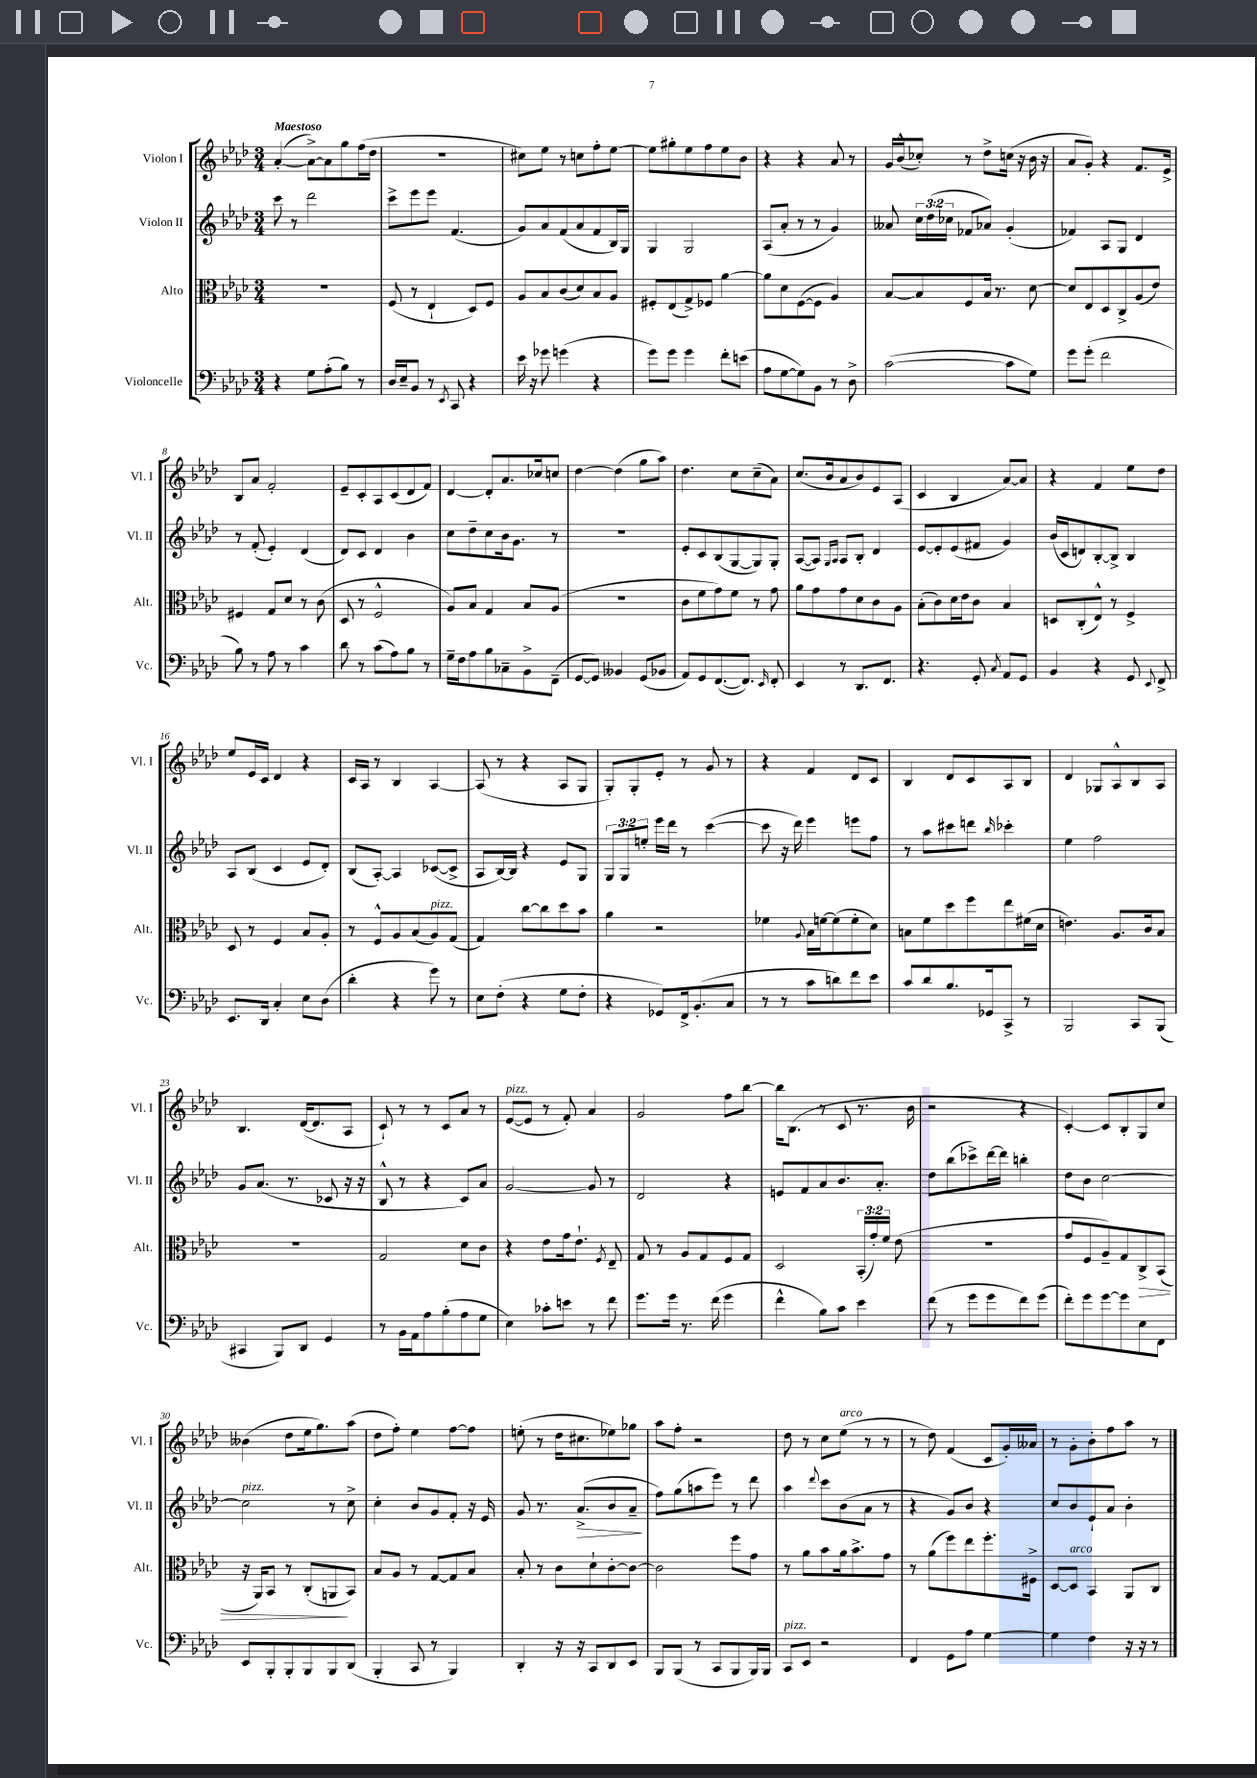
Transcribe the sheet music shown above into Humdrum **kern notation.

**kern	**kern	**dynam	**kern	**dynam	**kern
*part4	*part3	*part3	*part2	*part2	*part1
*staff4	*staff3	*staff3	*staff2	*staff2	*staff1
*I"Violoncelle	*I"Alto	*	*I"Violon II	*	*I"Violon I
*I'Vc.	*I'Alt.	*	*I'Vl. II	*	*I'Vl. I
*clefF4	*clefC3	*	*clefG2	*	*clefG2
*k[b-e-a-d-]	*k[b-e-a-d-]	*	*k[b-e-a-d-]	*	*k[b-e-a-d-]
*M3/4	*M3/4	*	*M3/4	*	*M3/4
=1	=1	=1	=1	=1	=1
!	!	!	!	!	!LO:TX:a:B:t=Maestoso
4r	2.r	.	8ccc\	.	([4a-'/
.	.	.	8r	.	.
8G\L	.	.	2ddd-\	.	8a-^\L_)
(8A-'\	.	.	.	.	8a-\]
8B-\J)	.	.	.	.	8gg\
8r	.	.	.	.	(16ff\L
.	.	.	.	.	16dd-\JJ
=2	=2	=2	=2	=2	=2
16D-/LL	(8F/	.	8ccc^\L	.	2.r
16E-~/J	.	.	.	.	.
8BB-/J	8r	.	8eee-\	.	.
8r	4E-`/	.	8eee-\J	.	.
8qEE-/	.	.	.	.	.
8CC/	.	.	(4.f/	.	.
4r	8D-/L)	.	.	.	.
.	8F/J	.	.	.	.
=3	=3	=3	=3	=3	=3
16e-\	8A-/L	.	8g/L)	.	8cc#X\L)
16r	.	.	.	.	.
8g-X\	8B-/	.	8a-/	.	8ee-\J
(4gn\	(8c/	.	(8f/	.	8r
.	8d-/)	.	8a-/	.	8ccn\L
4r	8B-/	.	8f/	.	8ff'\
.	8A-/J	.	16B-/L)	.	[8ee-\J
.	.	.	16G/JJ	.	.
=4	=4	=4	=4	=4	=4
8g\L)	8F#X'/L	.	4G/	.	8ee-\L]
8g\J	(8E-/	.	.	.	8gg#X'\
4g\	8G^/)	.	2G/	.	8ee-\
.	8F-X/J	.	.	.	8ff\
8f'\L	[4a-\	.	.	.	8ee-\
(8en\J	.	.	.	.	8b-\J
=5	=5	=5	=5	=5	=5
8A-\L	8a-\L]	.	(8A-/L	.	4r
[8G\	8d-\	.	8a-'/J	.	.
8G\])	([8F\	.	8r	.	4r
8BB-\J	8F\J]	.	8r	.	.
8r	4A-/)	.	4g/)	.	8a-/
8D-^\	.	.	.	.	8r
=6	=6	=6	=6	=6	=6
([2c\	[8B-/L	.	8a--X/	.	16g/LL
.	.	.	.	.	(16b-^^/J
.	8B-/]	.	24cc\LL	.	8cc-X'/J)
.	.	.	(24dd-\	.	.
.	.	.	24cc-X\JJ	.	.
.	8F/	.	8f-X/L	.	8r
.	16B-/Jk	.	8a-X/J)	.	8dd-^\L
.	8.r	.	.	.	.
8c\L]	.	.	(4g'/	.	(16ccn\Jk
.	.	.	.	.	16r
8G\J)	[8d-\	.	.	.	16b-\
.	.	.	.	.	16r
=7	=7	=7	=7	=7	=7
8g\L	8d-/L]	.	4f-X/)	.	8a-/L
(8g'\J	8E-/	.	.	.	8g'/J)
2f\	8D-/	.	8A-/L	.	4r
.	8C^/	.	8G/J	.	.
.	(8A-/	.	4d-/	.	8.f/L
.	8e-/J)	.	.	.	.
.	.	.	.	.	16e-^/Jk
!!LO:LB:g=z
=8	=8	=8	=8	=8	=8
8B-\)	4F#X/	.	8r	.	8B-/L
8r	.	.	(8f'/	.	8a-/J
8A-\	8G/L	.	4e-'/)	.	2f'/
8r	8d-/J	.	.	.	.
4c\	8r	.	(4d-/	.	.
.	(8c\	.	.	.	.
=9	=9	=9	=9	=9	=9
8d-\	8D-/	.	8d-/L)	.	8e-~/L
8r	8r	.	8c/J	.	8c'/
(8c\L	2F^^/	.	4d-/	.	8A-/
8A-\)	.	.	.	.	(8c/
8B-\J	.	.	4b-\	.	8d-/
8r	.	.	.	.	8f/J)
=10	=10	=10	=10	=10	=10
16G~\LL	8A-/L)	.	8cc\L	.	[4d-/
16F\J	.	.	.	.	.
8A-\	8B-/J	.	8dd-~\	.	.
8B-\	4G/	.	8cc\	.	8d-'/L]
8C-X~\	.	.	16b-\k	.	8.a-/
.	.	.	8.g\J	.	.
8BB-^\	8B-/L	.	.	.	.
.	.	.	.	.	16cc-X/k
(8FF~\J	(8A-/J	.	8r	.	8ccn/J
=11	=11	=11	=11	=11	=11
[8GG/L	2.r	.	2.r	.	[4dd-\
8GG/J])	.	.	.	.	.
4BB--X/	.	.	.	.	(4dd-\]
(8GG/L	.	.	.	.	8gg\L
8BB-X/J	.	.	.	.	8aa-\J)
=12	=12	=12	=12	=12	=12
8AA-/L)	8c\L	.	8e-'/L	.	4.dd-\
8GG/	8f\	.	8c/	.	.
([8.FF/	8g\)	.	(8B-/	.	.
.	8f\J	.	[8G/	.	8cc\L
8.FF/J])	.	.	.	.	.
.	8r	.	8G/])	.	(8cc~\
16qqEE-/	.	.	.	.	.
8FF'/	8g\	.	8G'/J	.	8a-\J)
=13	=13	=13	=13	=13	=13
4EE-/	8a-\L	.	([8A-/L	.	(8.cc/L
.	8g\	.	8A-/J])	.	.
.	.	.	.	.	16b-/k
.	.	.	16qqG/LL	.	.
.	.	.	16qqA-/JJ	.	.
8r	8g\	.	8A-/L	.	8a-/
8.DD-/L	8d-\	.	8B-'/J	.	8b-/)
.	8c\	.	4d-/	.	8e-/
8.FF/J	.	.	.	.	.
.	8A-\J	.	.	.	(8A-/J
=14	=14	=14	=14	=14	=14
4.r	(8B-'\L	.	[8e-/L	.	4c/
.	8c\)	.	8e-'/]	.	.
.	16d-\L	.	(8e-/	.	4B-/
.	16e-\J	.	.	.	.
8GG'/	8c\J	.	8f#X/J	.	.
8qC/	.	.	.	.	.
8AA-/L	4B-/	.	4g/)	.	[8a-/L)
8GG/J	.	.	.	.	8a-/J]
=15	=15	=15	=15	=15	=15
4BB-/	8Dn/L	.	(16b-/LL	.	4r
.	.	.	16c/J	.	.
.	(8C'/	.	8dn/)	.	.
4r	8E-^^/J)	.	[8B-'/	.	4f/
.	8r	.	8B-^/J]	.	.
8GG/	4F^/	.	4B-/	.	8ee-\L
8qqEE-/	.	.	.	.	.
8FF^/	.	.	.	.	8dd-\J
!!LO:LB:g=z
=16	=16	=16	=16	=16	=16
8.EE-/L	8D-/	.	8A-/L	.	8ee-/L
.	8r	.	(8B-/J	.	16e-/L
16DD-/Jk	.	.	.	.	16c/JJ
4C'/	4F/	.	4c/	.	4d-/
8E-\L	8B-/L	.	8e-/L	.	4r
(8D-\J	8A-'/J	.	8d-'/J)	.	.
=17	=17	=17	=17	=17	=17
4d-'\	8r	.	(8B-/L	.	16c/LL
.	.	.	.	.	16A-/JJ
.	8F^^/L	.	[8A-'/J)	.	8r
4r	8A-/	.	4A-/]	.	4B-/
.	(8B-/	.	.	.	.
!	!LO:TX:a:i:t=pizz.	!	!	!	!
8g\)	8A-/)	.	([8c-X/L	.	[4A-/
8r	(8G/J	.	8c-^/J]	.	.
=18	=18	=18	=18	=18	=18
8E-\L	4G/)	.	8A-/L	.	(8A-/]
(8F'\J	.	.	[16B-/L)	.	8r
.	.	.	16B-/JJ]	.	.
4r	[8cc\L	.	4r	.	4r
.	8cc\]	.	.	.	.
8G\L	8dd-\	.	8e-/L	.	8A-/L
8F'\J	8b-\J	.	8G/J	.	8G/J
=19	=19	=19	=19	=19	=19
4r	4a-\	.	12G/L	.	8G'/L)
.	.	.	12G/	.	.
.	.	.	.	.	8G'/
.	.	.	12een'/J	.	.
8GG-X/L)	2r	.	16eee-\LL	.	8e-'/J
.	.	.	16ddd-\JJ	.	.
16FF^/k	.	.	8r	.	8r
(8.BB-'/	.	.	.	.	.
.	.	.	([4ccc\	.	8g/
8C/J	.	.	.	.	8r
=20	=20	=20	=20	=20	=20
8r	4f-X\	.	8ccc\]	.	4r
8r	.	.	16r	.	.
.	.	.	16ddd-\)	.	.
.	8qqA-/	.	.	.	.
8c\L	16B-\LL	.	4eee-\	.	4f/
.	[16fn\J	.	.	.	.
8dn\)	(8f\]	.	.	.	.
8f\	8f'\	.	8eeen\L	.	8d-/L
8e-\J	8d-\J)	.	8ff\J	.	8c/J
=21	=21	=21	=21	=21	=21
8c/L	8Bn\L	.	8r	.	4B-/
8d-/	8f\	.	8aa-\L	.	.
8.B-/	8dd-\	.	8ccc#X\	.	8d-/L
.	8ff\	.	8dddn\J	.	8c/
16GG-X/k	.	.	.	.	.
.	.	.	16qqbb-/	.	.
8CC^/J	8ee-\	.	4ccc-X'\	.	8A-/
8r	(16f#X\L	.	.	.	8B-/J
.	16d-\JJ	.	.	.	.
=22	=22	=22	=22	=22	=22
2BBB-/	4.en\)	.	4ee-\	.	4d-/
.	.	.	2ff\	.	8G-X/L
.	8.A-/L	.	.	.	8A-^^/
8CC/L	.	.	.	.	8B-/
.	16c/k	.	.	.	.
(8BBB-/J	8B-/J	.	.	.	8A-/J
!!LO:LB:g=z
=23	=23	=23	=23	=23	=23
4CC#X/	2.r	.	8g/L	.	4.B-/
.	.	.	(8.a-/J	.	.
8BBB-/L)	.	.	.	.	.
.	.	.	8.r	.	.
8DD-/J	.	.	.	.	([16d-/KL
.	.	.	.	.	8.d-/]
4GG/	.	.	8c-X/	.	.
.	.	.	16r	.	8A-/J
.	.	.	16r	.	.
=24	=24	=24	=24	=24	=24
8r	2G/	.	8B-^^/	.	8c`/)
16BB-\LL	.	.	8r	.	8r
16AA-\J	.	.	.	.	.
8A-\	.	.	4r	.	8r
(8B-'\	.	.	.	.	8c/L
8A-\	8d-\L	.	8c/L)	.	8a-/J
8G\J	8c\J	.	8a-/J	.	8r
=25	=25	=25	=25	=25	=25
!	!	!	!	!	!LO:TX:a:i:t=pizz.
4E-\)	4r	.	[2g/	.	([8e-/L
.	.	.	.	.	8e-/J]
8c-X'\L	8e-\L	.	.	.	8r
8en\J	16g\k	.	.	.	8f'/)
.	8.e-`\J	.	.	.	.
8r	.	.	8g/]	.	4a-/
.	8qF/	.	.	.	.
8f\	8E-~/	.	8r	.	.
=26	=26	=26	=26	=26	=26
8.g\L	8G/	.	2d-/	.	2g/
.	8r	.	.	.	.
16g\Jk	.	.	.	.	.
8.r	8A-/L	.	.	.	.
.	8G/	.	.	.	.
(16f\	.	.	.	.	.
4g\	8F/	.	4r	.	8ff\L
.	8G/J	.	.	.	[8bb-\J
=27	=27	=27	=27	=27	=27
4f^^\	2D-/	.	8en/L	.	16bb-\KL]
.	.	.	.	.	(8.B-\J
.	.	.	8f/	.	.
8B-\L)	.	.	8a-/	.	8r
8c\J	.	.	8.b-/	.	8c/
4e-\	(24BB-'/LL	.	.	.	8.r
.	24g'/)	.	.	.	.
.	.	.	8.a-'/J	.	.
.	24f/JJ	.	.	.	.
.	(8e-\	.	.	.	.
.	.	.	.	.	16b-\
=28	=28	=28	=28	=28	=28
(8f\	2.r	.	8dd-\L	.	2r
8r	.	.	(8bb-\	.	.
8g\L	.	.	8ccc-X^\)	.	.
8g\	.	.	[16ddd-\L	.	.
.	.	.	16ddd-\JJ]	.	.
8f\)	.	.	4bbn'\	.	4r
(8g\J	.	.	.	.	.
=29	=29	=29	=29	=29	=29
8f'\L)	8g/L	.	8dd-\L	.	[4c'/)
8g\	8F/	.	8b-\J	.	.
[8g\	8A-~/)	.	[2cc\	.	8c/L]
8g\]	8G/	.	.	.	8B-'/
!	!	!LO:HP:b	!	!	!
8E-\	8C^/	>	.	.	8G/
8FF\J	(8BB-/J	.	.	.	8cc/J
!!LO:LB:g=z
=30	=30	=30	=30	=30	=30
!	!	!	!LO:TX:a:i:t=pizz.	!	!
8EE-/L	16r	.	2cc\]	.	(4b--X\
.	16AA-/KL)	.	.	.	.
8BBB-'/	8BB-/J	.	.	.	.
8BBB-'/	8r	.	.	.	8dd-\L
8BBB-/	(8C'/L	.	.	.	16ee-\k
.	.	.	.	.	8.gg\)
8BBB-/	8AAn/	.	8r	.	.
(8DD-/J	8BB-/J)	]	8cc^\	.	(8aa-\J
=31	=31	=31	=31	=31	=31
4BBB-'/	8B-/L	.	4cc'\	.	8dd-\L
.	8A-/J	.	.	.	8ff'\J)
8CC/	8r	.	8b-/L	.	4ee-\
8r	[8G/L	.	8g/	.	.
4BBB-/)	8G/]	.	8f'/J	.	[8ff\L
.	8B-/J	.	16r	.	8ff\J]
.	.	.	16e-/	.	.
=32	=32	=32	=32	=32	=32
4DD-'/	8B-'/	.	8g/	.	(8een'\
.	8r	.	8.r	.	8r
16r	8c\L	.	.	.	16dd-\KL
!	!	!	!	!LO:HP:b	!
16r	.	.	(8.a-^/L	>	8.cc#X\
8CC/L	8d-`\	.	.	.	.
8DD-/	[8c'\	.	8b-/	.	8ee-X\)
8EE-/J	8c\J_	.	8a-~/J	.	8gg-X\J
.	.	.	.	]	.
=33	=33	=33	=33	=33	=33
8BBB-/L	2c\]	.	8ff\L)	.	8aa-\L
(8BBB-/J	.	.	(8gg\	.	8ff'\J
8r	.	.	8aan\	.	2r
8CC/L	.	.	8eee-\J)	.	.
8BBB-/	8ff\L	.	8r	.	.
16BBB-/L)	8g\J	.	8ddd-\	.	.
16BBB-/JJ	.	.	.	.	.
=34	=34	=34	=34	=34	=34
!LO:TX:a:i:t=pizz.	!	!	!	!	!
8CC/L	8r	.	4aa-\	.	8dd-\
8EE-/J	8a-\L	.	.	.	8r
.	.	.	8qqddd-/	.	.
2r	8b-\	.	8ccc\L	.	8cc\L
!	!	!	!	!	!LO:TX:a:i:t=arco
.	16a-\k	.	(8b-\	.	(8ee-\J
.	8.b-^\	.	.	.	.
.	.	.	8a-\J	.	8r
.	8g\J	.	8r	.	8r
=35	=35	=35	=35	=35	=35
4FF/	8r	.	4r	.	8r
.	(8a-\L	.	.	.	8dd-\)
8GG\L	8ff\)	.	8g/L)	.	(4f/
8A-\J	8ee-\	.	8b-/J	.	.
[4G\	8.ff'\	.	4r	.	8c/L
.	.	.	.	.	16g'/L)
.	16F#X^\Jk	.	.	.	16a--X/JJ
=36	=36	=36	=36	=36	=36
4G\]	[8D-/L	.	8cc/L	.	8r
!	!LO:TX:a:i:t=arco	!	!	!	!
.	8D-/J]	.	8b-/	.	8g'\L
4F\	4BB-/	.	8e-`/	.	8b-'\
.	.	.	8a-/J	.	8ff\
16r	8AA-/L	.	4b-'\	.	8aa-\J
16r	.	.	.	.	.
8r	8C/J	.	.	.	8r
==	==	==	==	==	==
*-	*-	*-	*-	*-	*-
